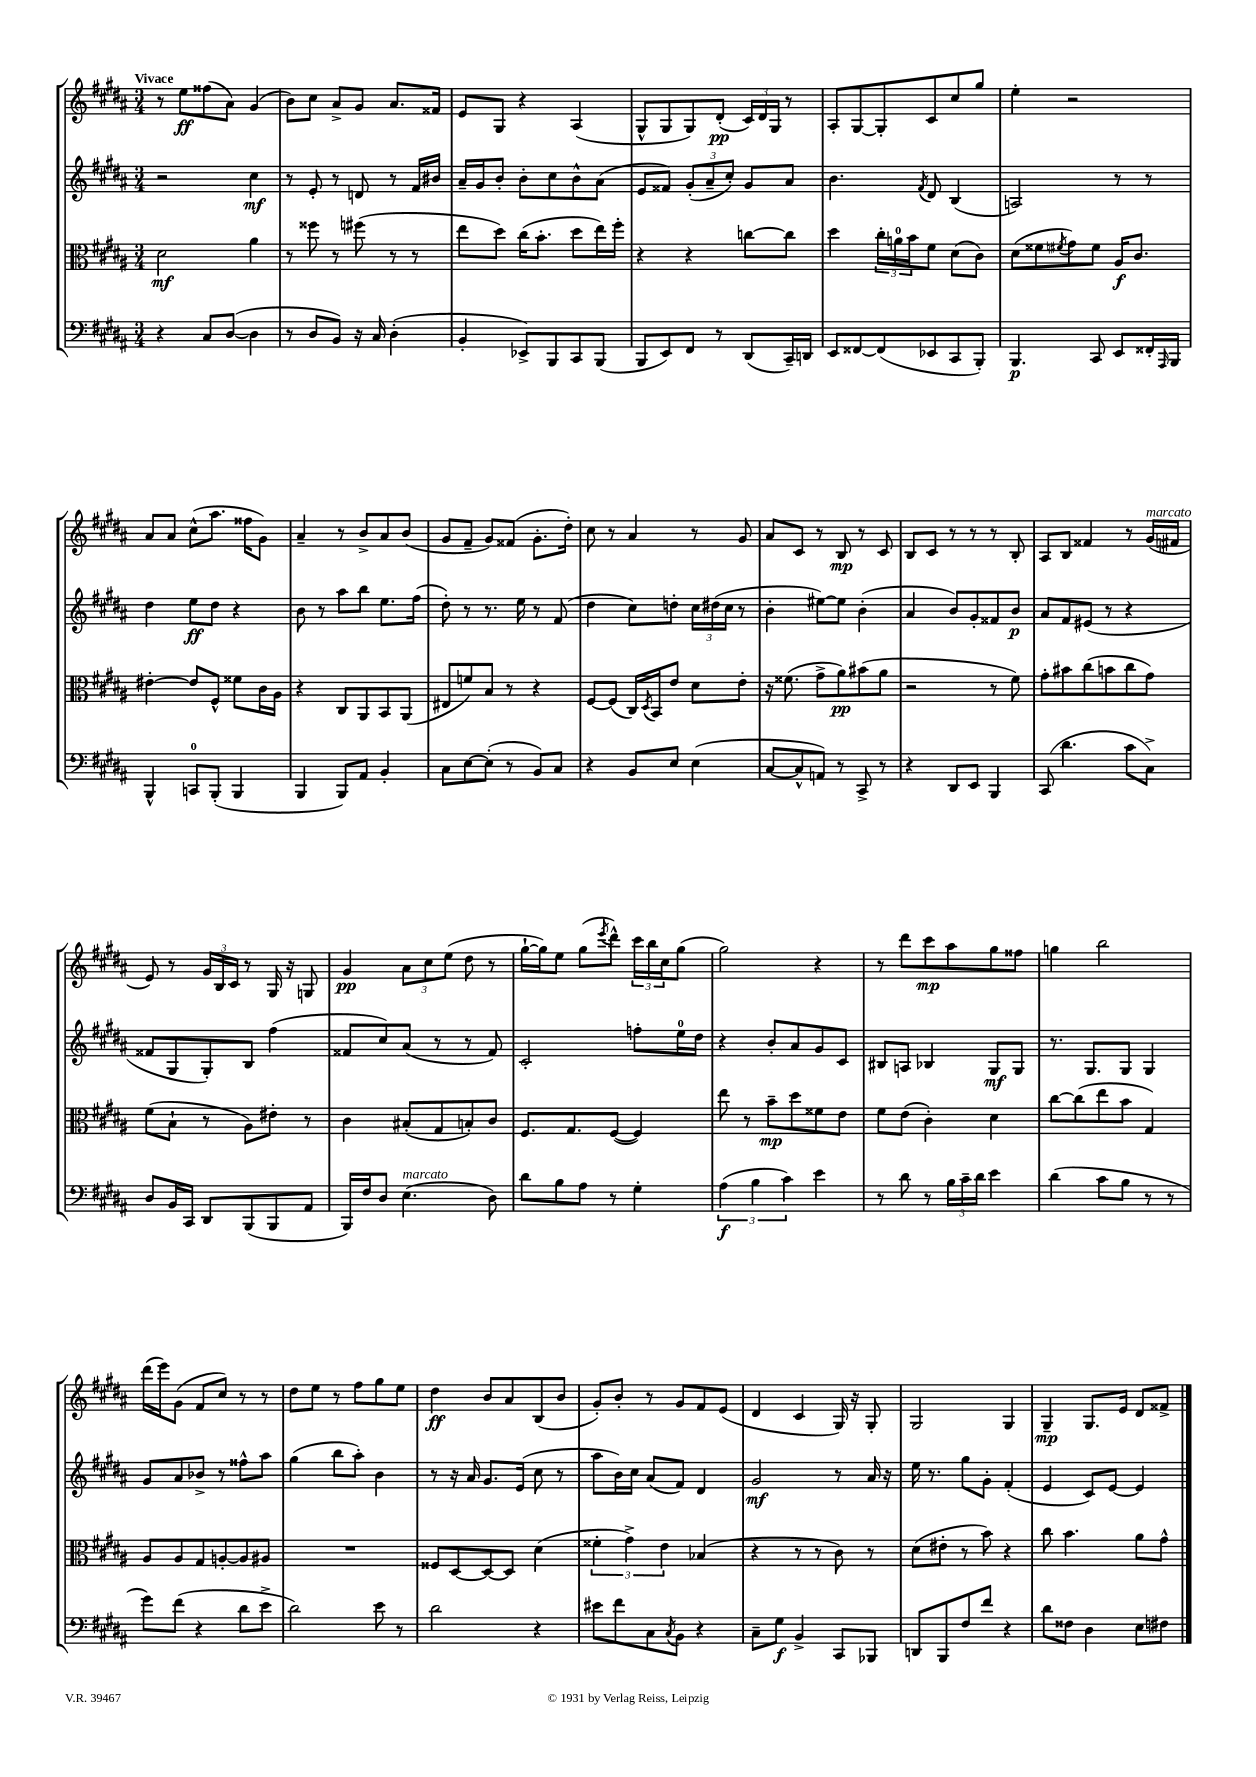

**kern	**kern	**kern	**kern
*staff4	*staff3	*staff2	*staff1
*clefF4	*clefC3	*clefG2	*clefG2
*k[f#c#g#d#a#]	*k[f#c#g#d#a#]	*k[f#c#g#d#a#]	*k[f#c#g#d#a#]
*M3/4	*M3/4	*M3/4	*M3/4
4r	2d#	2r	8r
.	.	.	8ee
8C#	.	.	(8ff##
([8D#	.	.	8a#)
4D#]	4a#	4cc#	(4g#
=	=	=	=
8r	8r	8r	8b)
8D#	8ff##	8e'	8cc#
8BB)	8r	8r	8a#^
16r	(8ff#	8d	8g#
16C#	.	.	.
(4D#'	8r	8r	8.a#
.	8r	16f#	.
.	.	16b#	16f##
=	=	=	=
4BB'	8ee	16a#~	8e
.	.	16g#	.
.	8dd#)	8b'	8G#
8EE-^)	(16cc#	8b'	4r
.	8.b'	.	.
8BBB	.	8cc#	.
8CC#	8dd#	8b^^	(4A#
(8BBB	16ee)	(8a#	.
.	16ff#'	.	.
=	=	=	=
8BBB	4r	8e	8G#^^
8EE)	.	8f##)	8G#
8FF#	4r	(12g#'	8G#)
.	.	12a#~	.
8r	.	.	(8d#'
.	.	12cc#')	.
(8DD#	[8cc	8g#	24c#)
.	.	.	24d#
.	.	.	24G#
16CC#~)	8cc]	8a#	8r
16DD	.	.	.
=	=	=	=
8EE	4dd#	4.b	8A#'
[8FF##	.	.	[8G#
(8FF##]	24cc#'	.	8G#']
.	24a	.	.
.	24b	.	.
.	.	8qf#	.
8EE-	8f#	8d#	8c#
8CC#	(8d#	(4B	8cc#
8BBB')	8c#)	.	8gg#
=	=	=	=
4.BBB	(8d#	2A)	4ee'
.	8f##	.	.
.	8qf#	.	.
.	8g#)	.	2r
8CC#	8f#	.	.
8EE	16A#	8r	.
.	8.c#	.	.
16FF##'	.	8r	.
16qqAAA#	.	.	.
16BBB	.	.	.
=	=	=	=
4BBB^^	[4e#'	4dd#	8a#
.	.	.	8a#
8CC	8e#]	8ee	(8cc#^^
(8BBB'	8F#^^	8dd#	8.aa#
4BBB	8f##	4r	.
.	.	.	16ff##
.	16c#	.	8g#)
.	16A#	.	.
=	=	=	=
4BBB	4r	8b	4a#~
.	.	8r	.
8BBB)	8C#	8aa#	8r
8AA#	8AA#	8bb	8b^
4BB'	8BB	8.ee	8a#
.	(8AA#	.	(8b
.	.	(16ff#	.
=	=	=	=
8C#	8E#	8dd#')	8g#
[8E	8f)	8r	8f#~
(8E']	8B	8.r	8g#)
8r	8r	.	(8f##
.	.	16ee	.
8BB)	4r	8r	8.g#'
8C#	.	(8f#	.
.	.	.	16dd#')
=	=	=	=
4r	[8F#	4dd#	8cc#
.	(8F#]	.	8r
8BB	16C#)	8cc#)	4a#
.	8qD#	.	.
.	16BB	.	.
8E	8e	8dd'	.
(4E	8d#	24cc#	8r
.	.	(24dd#	.
.	.	24cc#	.
.	8e'	8r	8g#
=	=	=	=
[8C#	16r	4b'	8a#
.	(8.f##	.	.
8C#^^]	.	.	8c#
8AA)	8g#^	[8ee#)	8r
8r	8a#)	8ee#]	8B
8CC#^	(8b#	(4b'	8r
8r	8a#	.	8c#
=	=	=	=
4r	2r	4a#	8B
.	.	.	8c#
8DD#	.	8b)	8r
8EE	.	8g#'	8r
4BBB	8r	8f##	8r
.	8f#)	8b	8B'
=	=	=	=
(8CC#	8g#'	8a#	8A#
4.d#	8b#	8f#	8B
.	(8cc#	(8e#	4f##
.	8b	8r	.
8c#	8cc#	4r	8r
8C#^)	8g#)	.	(16g#
.	.	.	16f#
=	=	=	=
8D#	(8f#	8f##	8e)
16BB	8B`	8G#	8r
16CC#	.	.	.
8DD#	8r	8G#')	24g#
.	.	.	24B
.	.	.	24c#
(8BBB	8A#)	8B	8r
8BBB	8e#'	(4ff#	16G#
.	.	.	16r
8AA#	8r	.	8G
=	=	=	=
16BBB)	4c#	8f##	4g#
16F#	.	.	.
8D#	.	8cc#)	.
(4.E	(8B#'	(8a#	12a#
.	.	.	12cc#
.	8G#	8r	.
.	.	.	(12ee
.	8B')	8r	8dd#
8D#)	8c#	8f##)	8r
=	=	=	=
8d#	8.F#	2c#'	[16gg#`
.	.	.	16gg#])
8B	.	.	8ee
.	8.G#	.	.
8A#	.	.	(8gg#
.	.	.	8qeee
8r	([8F#	.	8ddd#^^)
4G#'	4F#])	8ff'	24ccc#
.	.	.	24bb
.	.	.	24cc#
.	.	16ee	(8gg#
.	.	16dd#	.
=	=	=	=
(6A#	8ee	4r	2gg#)
.	8r	.	.
6B	.	.	.
.	8b~	8b'	.
6c#)	.	.	.
.	8dd#	8a#	.
4e	8f##	8g#	4r
.	8e	8c#	.
=	=	=	=
8r	8f#	8B#	8r
8d#	(8e	8A	8ddd#
8r	4c#')	4B-	8ccc#
24B	.	.	8aa#
24c#~	.	.	.
24d#	.	.	.
4e	4d#	8G#	8gg#
.	.	8G#	8ff##
=	=	=	=
(4d#	[8cc#	8.r	4gg
.	(8cc#]	.	.
.	.	8.G#	.
8c#	8ee	.	2bb
8B	8b	8G#	.
8r	4G#)	4G#	.
8r	.	.	.
=	=	=	=
8g#)	8A#	8g#	(16ddd#
.	.	.	16eee)
(8f#	8A#	8a#	(8g#
4r	8G#	8b-^	8f#
.	[8A'	8r	8cc#)
8d#	8A]	8ff##^^	8r
8e^	8A#	8aa#	8r
=	=	=	=
2d#)	2.r	(4gg#	8dd#
.	.	.	8ee
.	.	8bb	8r
.	.	8aa#')	8ff#
8e	.	4b	8gg#
8r	.	.	8ee
=	=	=	=
2d#	8F##	8r	4dd#
.	[8D#	16r	.
.	.	16a#	.
.	8D#_	8.g#	8b
.	8D#]	.	8a#
.	.	(16e	.
4r	(4d#	8cc#	(8B
.	.	8r	8b
=	=	=	=
8e#	6f##'	8aa#	8g#')
8f#	.	16b)	8b'
.	6g#^)	.	.
.	.	16cc#	.
8C#	.	(8a#	8r
.	6e	.	.
8qC#	.	.	.
8BB	.	8f#)	8g#
4r	(4B-	4d#	8f#
.	.	.	(8e
=	=	=	=
8C#~	4r	2g#	4d#
8G#	.	.	.
4BB^	8r	.	4c#
.	8r	.	.
8CC#	8c#)	8r	16G#)
.	.	.	16r
8BBB-	8r	16a#	8G#'
.	.	16r	.
=	=	=	=
8DD	(8d#	16ee	2G#
.	.	8.r	.
8BBB	8e#'	.	.
8F#	8r	8gg#	.
8f#	8b)	8g#'	.
4r	4r	(4f#'	4G#
=	=	=	=
8d#	8cc#	4e	4G#~
8F##	4.b	.	.
4D#	.	8c#)	8.G#
.	.	[8e	.
.	.	.	16e
8E	8a#	4e]	8d#
8F#	8g#^^	.	8f##^
==	==	==	==
*-	*-	*-	*-
